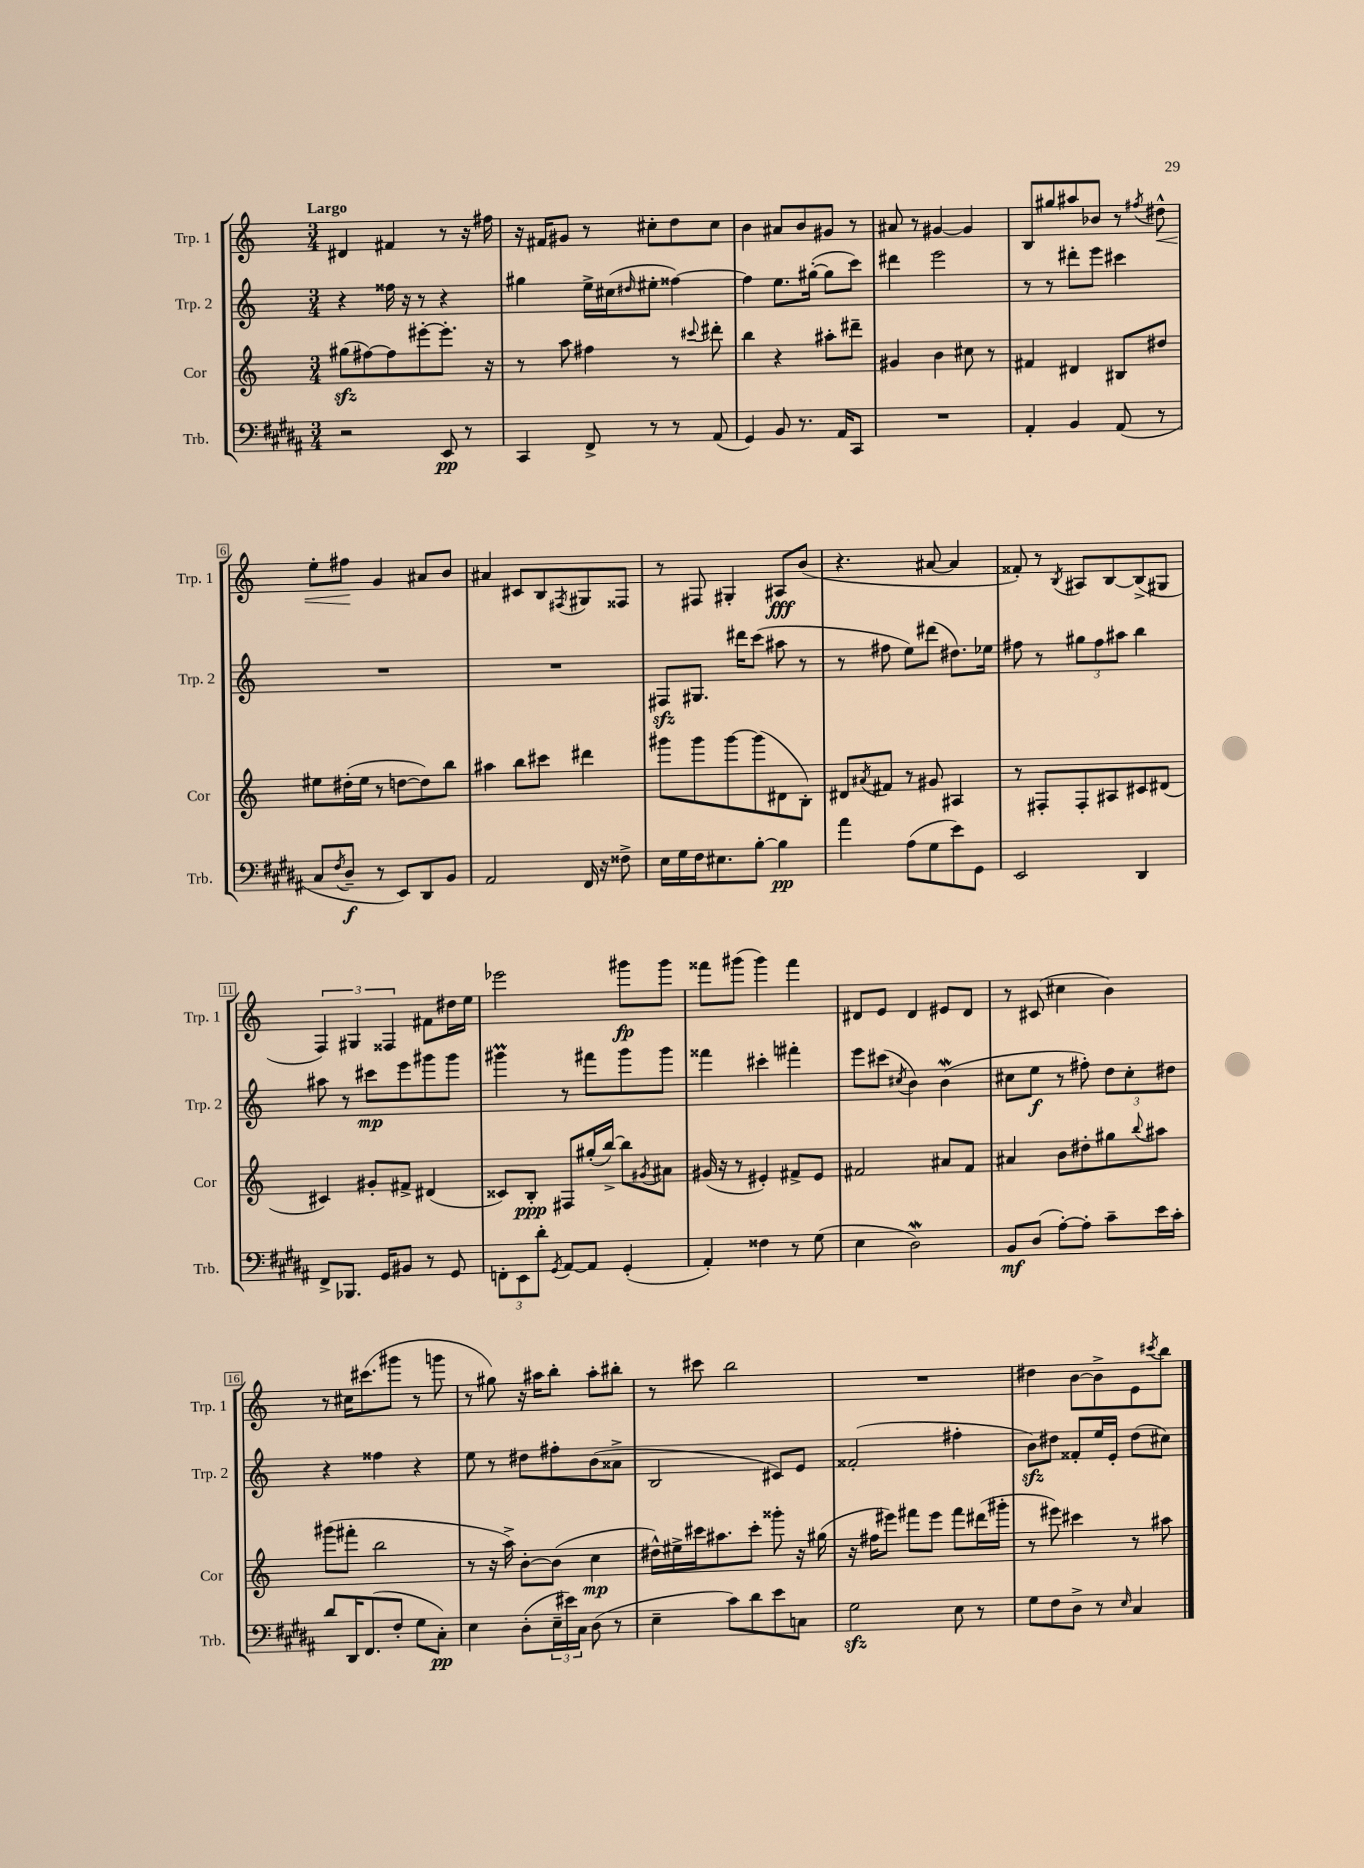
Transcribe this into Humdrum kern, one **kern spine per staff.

**kern	**kern	**kern	**kern
*staff4	*staff3	*staff2	*staff1
*clefF4	*clefG2	*clefG2	*clefG2
*k[f#c#g#d#a#]	*k[]	*k[]	*k[]
*M3/4	*M3/4	*M3/4	*M3/4
2r	(8gg#\L	4r	4d#/
.	[8ff#\)	.	.
.	8ff#\]	16ff##\	4f#/
.	.	16r	.
.	[8eee#'\	8r	.
8EE/	8.eee#'\]J	4r	8r
8r	.	.	16r
.	16r	.	16ff#\
=	=	=	=
4CC#/	8r	4gg#\	16r
.	.	.	16f#/LK
.	8aa\	.	8g#/J
8FF#^/	4ff#\	16ee^\LL	8r
.	.	(16cc#\J	.
.	.	16qqdd#/	.
8r	.	8ee#'\J	8cc#'\L
8r	8r	[4ff##\)	8dd\
.	8qqccc#/	.	.
(8AA#/	8ddd#'\	.	8cc#\J
=	=	=	=
4GG#/)	4bb\	4ff##\]	4b\
8BB/	4r	8.ee\L	8a#/L
8.r	.	.	8b/
.	.	([16gg#'\Jk	.
.	8aa#'\L	8gg#\]L	8g#/J
16AA#/LK	.	.	.
8CC#/J	8ddd#~\J	8ccc\J)	8r
=	=	=	=
2.r	4g#/	4ddd#\	8a#/
.	.	.	8r
.	4b\	2eee\	[4g#/
.	8cc#\	.	4g#/]
.	8r	.	.
=	=	=	=
4AA#'/	4f#/	8r	8B/L
.	.	8r	8gg#/
4BB/	4d#/	8ddd#'\L	8aa#/
.	.	8eee\J	8b-/J
(8AA#/	8B#/L	4ccc#\	8r
.	.	.	8qff#/
8r	8dd#/J	.	8dd#^^\
=	=	=	=
8C#/L	8ee#\L	2.r	8ee'\L
8qF#/	.	.	.
8D#~/J	(16dd#'\L	.	8ff#\J
.	16ee#\JJ	.	.
8r	8r	.	4g/
8EE/L)	[8dd\L	.	.
8DD#/	8dd\])	.	8a#/L
8BB/J	8bb\J	.	8b/J
=	=	=	=
2AA#/	4aa#\	2.r	4a#/
.	8bb\L	.	8c#/L
.	8ccc#\J	.	8B/
.	.	.	8qF#/
16FF#/	4ddd#\	.	8G#/
16r	.	.	.
8F##^\	.	.	8F##/J
=	=	=	=
16E\LL	8ggg#\L	8F#/L	8r
16G#\	.	.	.
16F#\J	8ggg#\	8.G#/J	8F#/
8.E#\	.	.	.
.	[8ggg#\	.	4G#'/
.	.	16ddd#\LK	.
[8B'\J	(8ggg#\]	(8ccc\J	.
4B\]	8d#\	8aa#\	8A#/L
.	8B'\J)	8r	(8b/J
=	=	=	=
4a#\	8d#/L	8r	4.r
.	8qa#/	.	.
.	8f#/J	8ff#\	.
(8A#\L	8r	8ee\L)	.
8G#\	8g#/	(8ddd#\J	[8a#/
8e\)	4A#/	8.dd#\L)	4a#/]
8GG#\J	.	.	.
.	.	16ee-\Jk	.
=	=	=	=
2EE/	8r	8ff#\	8f##'/)
.	8F#'/L	8r	8r
.	.	.	8qB/
.	8F#'/	12gg#\L	8A#/L
.	.	12ff#\	.
.	8A#/	.	[8B/
.	.	12aa#\J	.
4DD#/	8c#/	4bb\	(8B^/]
.	(8d#/J	.	8G#/J
=	=	=	=
8FF#^/L	4c#/)	8aa#\	6F/)
8.BBB-/J	.	8r	.
.	.	.	6G#/
.	8g#'/L	8ccc#\L	.
16GG#/LK	.	.	.
.	.	.	6F##/
8BB#/J	8f#^/J	8eee\	.
8r	(4d#/	8ggg#\	8f#\L
8GG#/	.	8ggg#\J	16dd#\L
.	.	.	16ee\JJ
=	=	=	=
12FF'\L	8c##/L)	4ggg#\	2eee-\
12EE\	.	.	.
.	8B'/J	.	.
12d#'\J	.	.	.
8qGG#/	.	.	.
[8AA#/L	8F#/L	8r	.
8AA#/]J	(16gg#'/L	8fff#\L	.
.	[16bb^/JJ)	.	.
(4GG#'/	8bb\]L	8ggg#\	8ggg#\L
.	8qg#/	.	.
.	8a#\J	8ggg#\J	8ggg#\J
=	=	=	=
4AA#'/)	(16g#/	4fff##\	8fff##\L
.	16r	.	.
.	8r	.	(8ggg#\J
4F##\	4e#'/)	4ccc#'\	4ggg#\)
8r	8f#^/L	4fff#'\	4fff##\
(8G#\	8e#/J	.	.
=	=	=	=
4E\	2f#/	8eee\L	8d#/L
.	.	(8ccc#\J	8e/J
.	.	8qcc#/	.
2D#\)	.	4b\)	4d#/
.	8a#/L	(4b\	8e#/L
.	8f#/J	.	8d#/J
=	=	=	=
8BB/L	4a#/	8cc#\L	8r
(8D#/J	.	8ee\J	(8c#/
[8A#'\L)	8b\L	8r	4cc#\
8A#'\]J	8dd#'\	8ff#'\)	.
8c#~\L	8gg#\	12dd\L	4b\)
.	.	12cc#'\	.
.	8qqbb/	.	.
16e\L	8aa#\J	.	.
.	.	12dd#\J	.
16c#'\JJ	.	.	.
=	=	=	=
8d#/L	(8ggg#\L	4r	8r
16DD#/K	8fff#'\J	.	16cc#\LK
(8.FF#/	.	.	(8.ccc#\
.	2bb\	4ff##\	.
8F#'/J	.	.	8ggg#\J
8G#\L	.	4r	8r
8C#'\J)	.	.	8ggg\
=	=	=	=
4E\	8r	8ee\	8r
.	16r	8r	8gg#\)
.	16aa^\)	.	.
(8D#'\L	[8b'\L	8dd#\L	16r
.	.	.	16aa#\LK
24E~\L	(8b\]J	8ff#'\	8bb'\J
24e#\)	.	.	.
24C#\JJ	.	.	.
(8D#\	4cc\	(8b\	8aa#'\L
8r	.	8a##^\J	8bb#'\J
=	=	=	=
4E~\	16dd#^^\LL)	2B/	8r
.	16ee#^\	.	.
.	16ccc#\J	.	8ccc#\
.	8.aa#\	.	.
8c#\L)	.	.	2bb\
8d#\	8ccc#'\J	.	.
8e\	8ggg##'\	8c#/L)	.
8C\J	16r	8e/J	.
.	(16gg#\	.	.
=	=	=	=
2G#\	16r	(2f##'/	2.r
.	16ff#\LK	.	.
.	8eee#\J)	.	.
.	8fff#\L	.	.
.	8eee#\J	.	.
8E\	8fff#\L	4ff#'\	.
8r	(16ddd#\L	.	.
.	16ggg#'\JJ	.	.
=	=	=	=
8G#\L	8r	8b\L)	4dd#\
8F#\	8eee#\)	8dd#\J	.
8D#^\J	4ccc#\	8f##'/L	[8b\L
8r	.	16ee/L	8b^\]
.	.	16e'/JJ	.
16qqE/	.	.	.
4C#/	8r	(8dd#\L	8e\
.	.	.	8qccc#/
.	8aa#\	8cc#\J)	8bb\J
==	==	==	==
*-	*-	*-	*-
